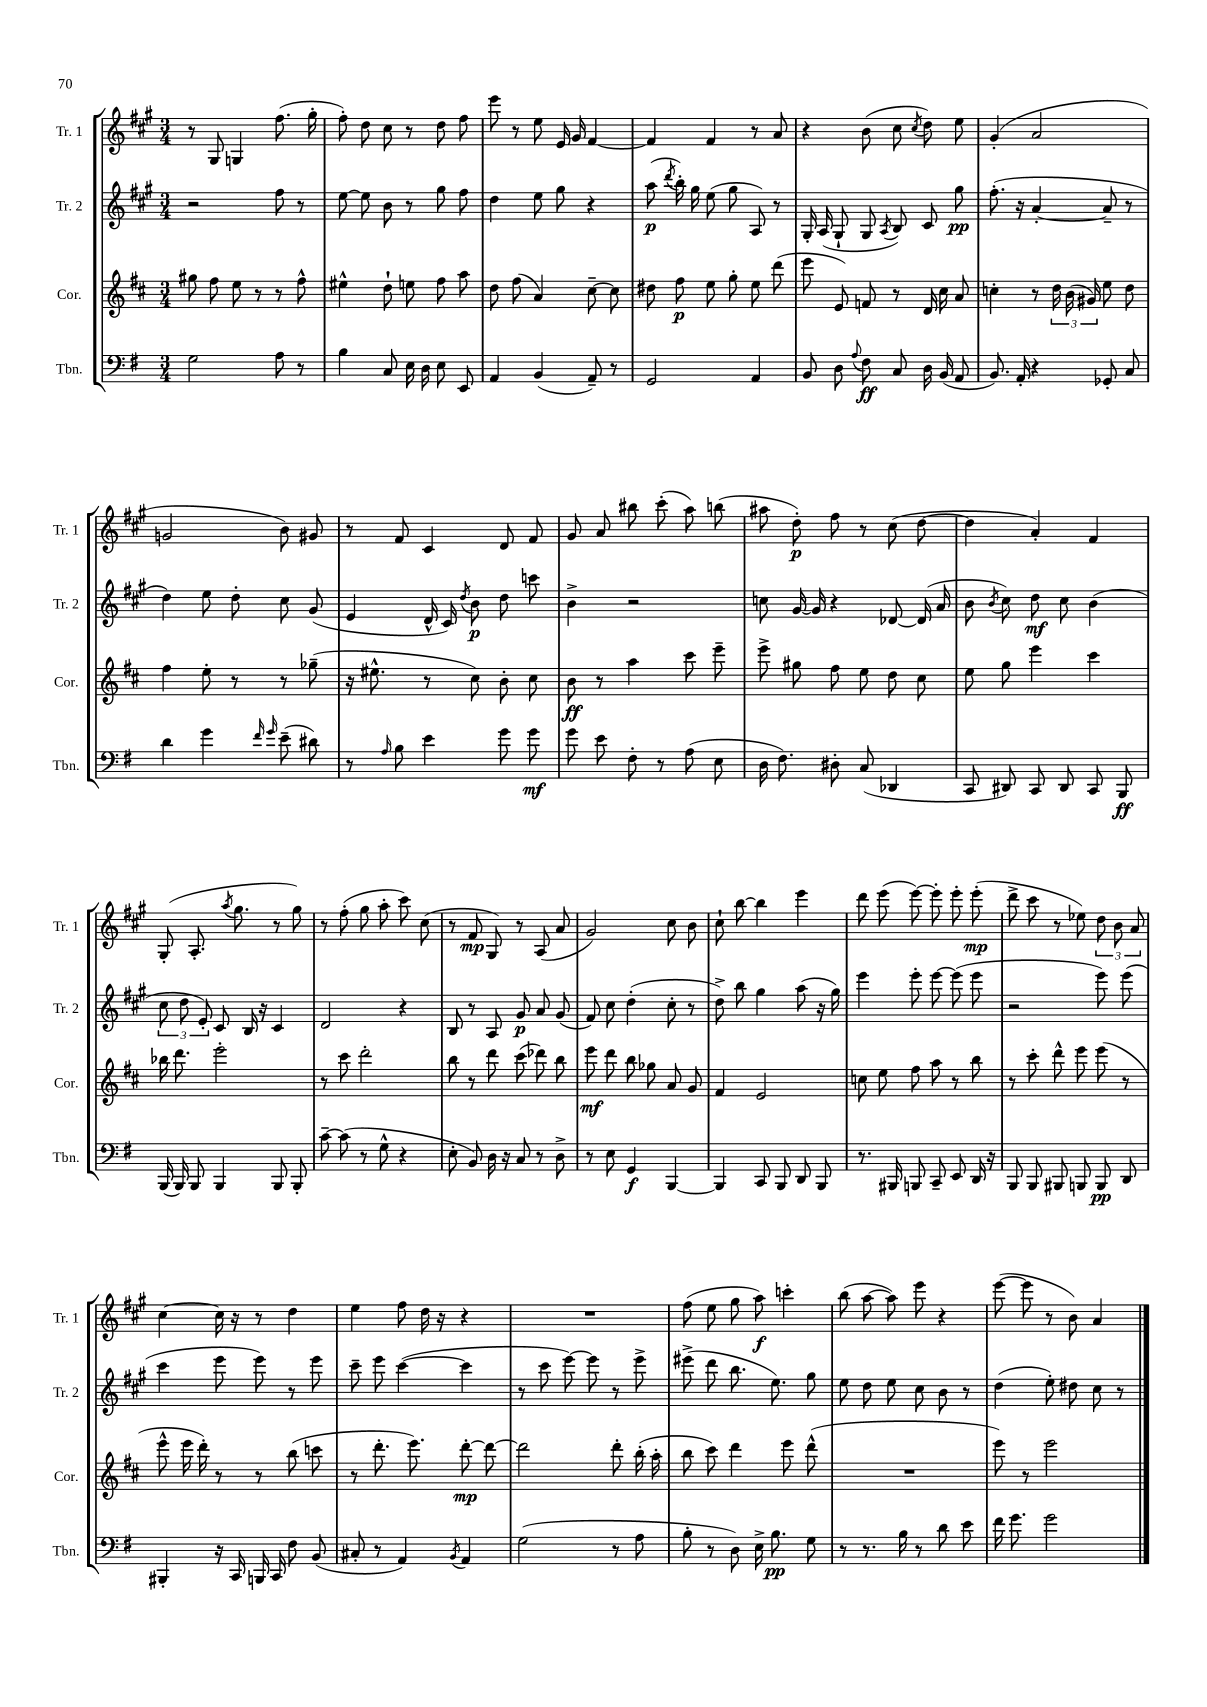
<<
\new StaffGroup <<
\new Staff = "s0" \with { instrumentName = "Tr. 1" shortInstrumentName = "Tr. 1" } {
    \clef treble \key a \major \numericTimeSignature \time 3/4
    \autoBeamOff r8 gis8 g4 fis''8.( gis''16-. |
    fis''8-.) d''8 cis''8 r8 d''8 fis''8 |
    e'''8 r8 e''8 e'16 gis'16 fis'4~ |
    fis'4 fis'4 r8 a'8 |
    r4 b'8( cis''8 \acciaccatura { cis''8 } d''8) e''8 |
    gis'4-.( a'2 |
    g'2 b'8) gis'8 |
    r8 fis'8 cis'4 d'8 fis'8 |
    gis'8 a'8 bis''8 cis'''8-.( a''8) b''8( |
    ais''8 d''8-.\p) fis''8 r8 cis''8( d''8~ |
    d''4 a'4-.) fis'4 |
    gis8-.( a8.-. \acciaccatura { a''8 } gis''8. r8 gis''8) |
    r8 fis''8-.( gis''8 a''8-. cis'''8) cis''8( |
    r8 fis'8\mp gis8) r8 a8( a'8 |
    gis'2) cis''8 b'8 |
    cis''8-! b''8~ b''4 e'''4 |
    d'''8 e'''8( e'''8~) e'''8-. e'''8-. e'''8-.\mp( |
    d'''8-> cis'''8 r8 ees''8) \tuplet 3/2 { d''8 b'8 a'8 } |
    cis''4~ cis''16 r16 r8 d''4 |
    e''4 fis''8 d''16 r16 r4 |
    R2. |
    fis''8( e''8 gis''8 a''8\f) c'''4-. |
    b''8( a''8~ a''8) e'''8 r4 |
    e'''8~( e'''8 r8 b'8) a'4 \bar "|." |
}
\new Staff = "s1" \with { instrumentName = "Tr. 2" shortInstrumentName = "Tr. 2" } {
    \clef treble \key a \major \numericTimeSignature \time 3/4
    \autoBeamOff r2 fis''8 r8 |
    e''8~ e''8 b'8 r8 gis''8 fis''8 |
    d''4 e''8 gis''8 r4 |
    a''8\p( \acciaccatura { d'''8 } b''16-.) gis''16 e''8( gis''8 a8) r8 |
    gis16-. a16( gis8-! gis8 \acciaccatura { a8 } b8) cis'8 gis''8\pp |
    fis''8.-.( r16 a'4~-. a'8-- r8 |
    d''4) e''8 d''8-. cis''8 gis'8( |
    e'4 d'16-^ cis'16) \acciaccatura { d''8 } b'8\p d''8 c'''8 |
    b'4-> r2 |
    c''8 gis'16~ gis'16 r4 des'8~ des'16( a'16 |
    b'8 \acciaccatura { b'8 } cis''8) d''8\mf cis''8 b'4( |
    \tuplet 3/2 { cis''8 d''8 e'8-.) } cis'8 b16 r16 cis'4 |
    d'2 r4 |
    b8 r8 a8 gis'8\p a'8 gis'8( |
    fis'8) cis''8 d''4-.( cis''8-. r8 |
    d''8->) b''8 gis''4 a''8( r16 gis''16) |
    e'''4 e'''8-. e'''8~ e'''8( e'''8 |
    r2 e'''8) e'''8( |
    cis'''4 e'''8 e'''8) r8 e'''8 |
    cis'''8-- e'''8 cis'''4~( cis'''4 |
    r8 cis'''8 e'''8~) e'''8 r8 e'''8-> |
    eis'''8->( d'''8 b''8. e''8.) gis''8 |
    e''8 d''8 e''8 cis''8 b'8 r8 |
    d''4( e''8-.) dis''8 cis''8 r8 \bar "|." |
}
\new Staff = "s2" \with { instrumentName = "Cor." shortInstrumentName = "Cor." } {
    \clef treble \key d \major \numericTimeSignature \time 3/4
    \autoBeamOff gis''8 fis''8 e''8 r8 r8 fis''8-^ |
    eis''4-^ d''8-! e''8 fis''8 a''8 |
    d''8 fis''8( a'4) cis''8~-- cis''8 |
    dis''8 fis''8\p e''8 g''8-. e''8 d'''8( |
    e'''8 e'8) f'8 r8 d'16 cis''16 a'8 |
    c''4-. r8 \tuplet 3/2 { d''16 b'16( gis'16) } e''8 d''8 |
    fis''4 e''8-. r8 r8 ges''8--( |
    r16 eis''8.-^ r8 cis''8) b'8-. cis''8 |
    b'8\ff r8 a''4 cis'''8 e'''8-- |
    e'''8-> gis''8 fis''8 e''8 d''8 cis''8 |
    e''8 g''8 e'''4 cis'''4 |
    bes''16 d'''8. e'''2-. |
    r8 cis'''8 d'''2-. |
    b''8 r8 d'''8 cis'''8( des'''8) b''8 |
    e'''8\mf d'''8 b''8 ges''8 a'8 g'8 |
    fis'4 e'2 |
    c''8 e''8 fis''8 a''8 r8 b''8 |
    r8 cis'''8-. d'''8-^ e'''8 e'''8( r8 |
    e'''8-^ e'''16 d'''16-.) r8 r8 b''8( c'''8 |
    r8 d'''8.-. e'''8.) d'''8~-.\mp d'''8~ |
    d'''2 d'''8-. b''16-.( a''16-. |
    b''8 cis'''8) d'''4 e'''8 d'''8-^( |
    R2. |
    e'''8) r8 e'''2 \bar "|." |
}
\new Staff = "s3" \with { instrumentName = "Tbn." shortInstrumentName = "Tbn." } {
    \clef bass \key g \major \numericTimeSignature \time 3/4
    \autoBeamOff g2 a8 r8 |
    b4 c8 e16 d16 e8 e,8 |
    a,4 b,4( a,8--) r8 |
    g,2 a,4 |
    b,8 d8 \appoggiatura { a8 } fis8\ff c8 d16 b,16( a,8 |
    b,8.) a,16-. r4 ges,8-. c8 |
    d'4 g'4 \grace { fis'16 g'16 } e'8--( dis'8) |
    r8 \grace { a16 } b8 e'4 g'8 g'8\mf |
    g'8 e'8 fis8-. r8 a8( e8 |
    d16 fis8.) dis8-. c8( des,4 |
    c,8 dis,8) c,8 dis,8 c,8 b,,8\ff |
    b,,16( b,,16) b,,8 b,,4 b,,8 b,,8-. |
    c'8~-- c'8( r8 g8-^ r4 |
    e8-. b,8) d16 r16 c8 r8 d8-> |
    r8 e8 g,4\f b,,4~ |
    b,,4 c,8 b,,8 d,8 b,,8 |
    r8. bis,,16 b,,8 c,8-- e,8 d,16 r16 |
    b,,8 b,,8 bis,,8 b,,8 b,,8\pp d,8 |
    bis,,4-. r16 c,16 b,,16 c,16 fis8 b,8( |
    cis8-. r8 a,4) \acciaccatura { b,8 } a,4 |
    g2( r8 a8 |
    b8-. r8 d8) e16-> b8.\pp g8 |
    r8 r8. b16 r8 d'8 e'8 |
    fis'16 g'8. g'2 \bar "|." |
}
>>
>>
\layout { \context { \Score \remove "Bar_number_engraver" } }
